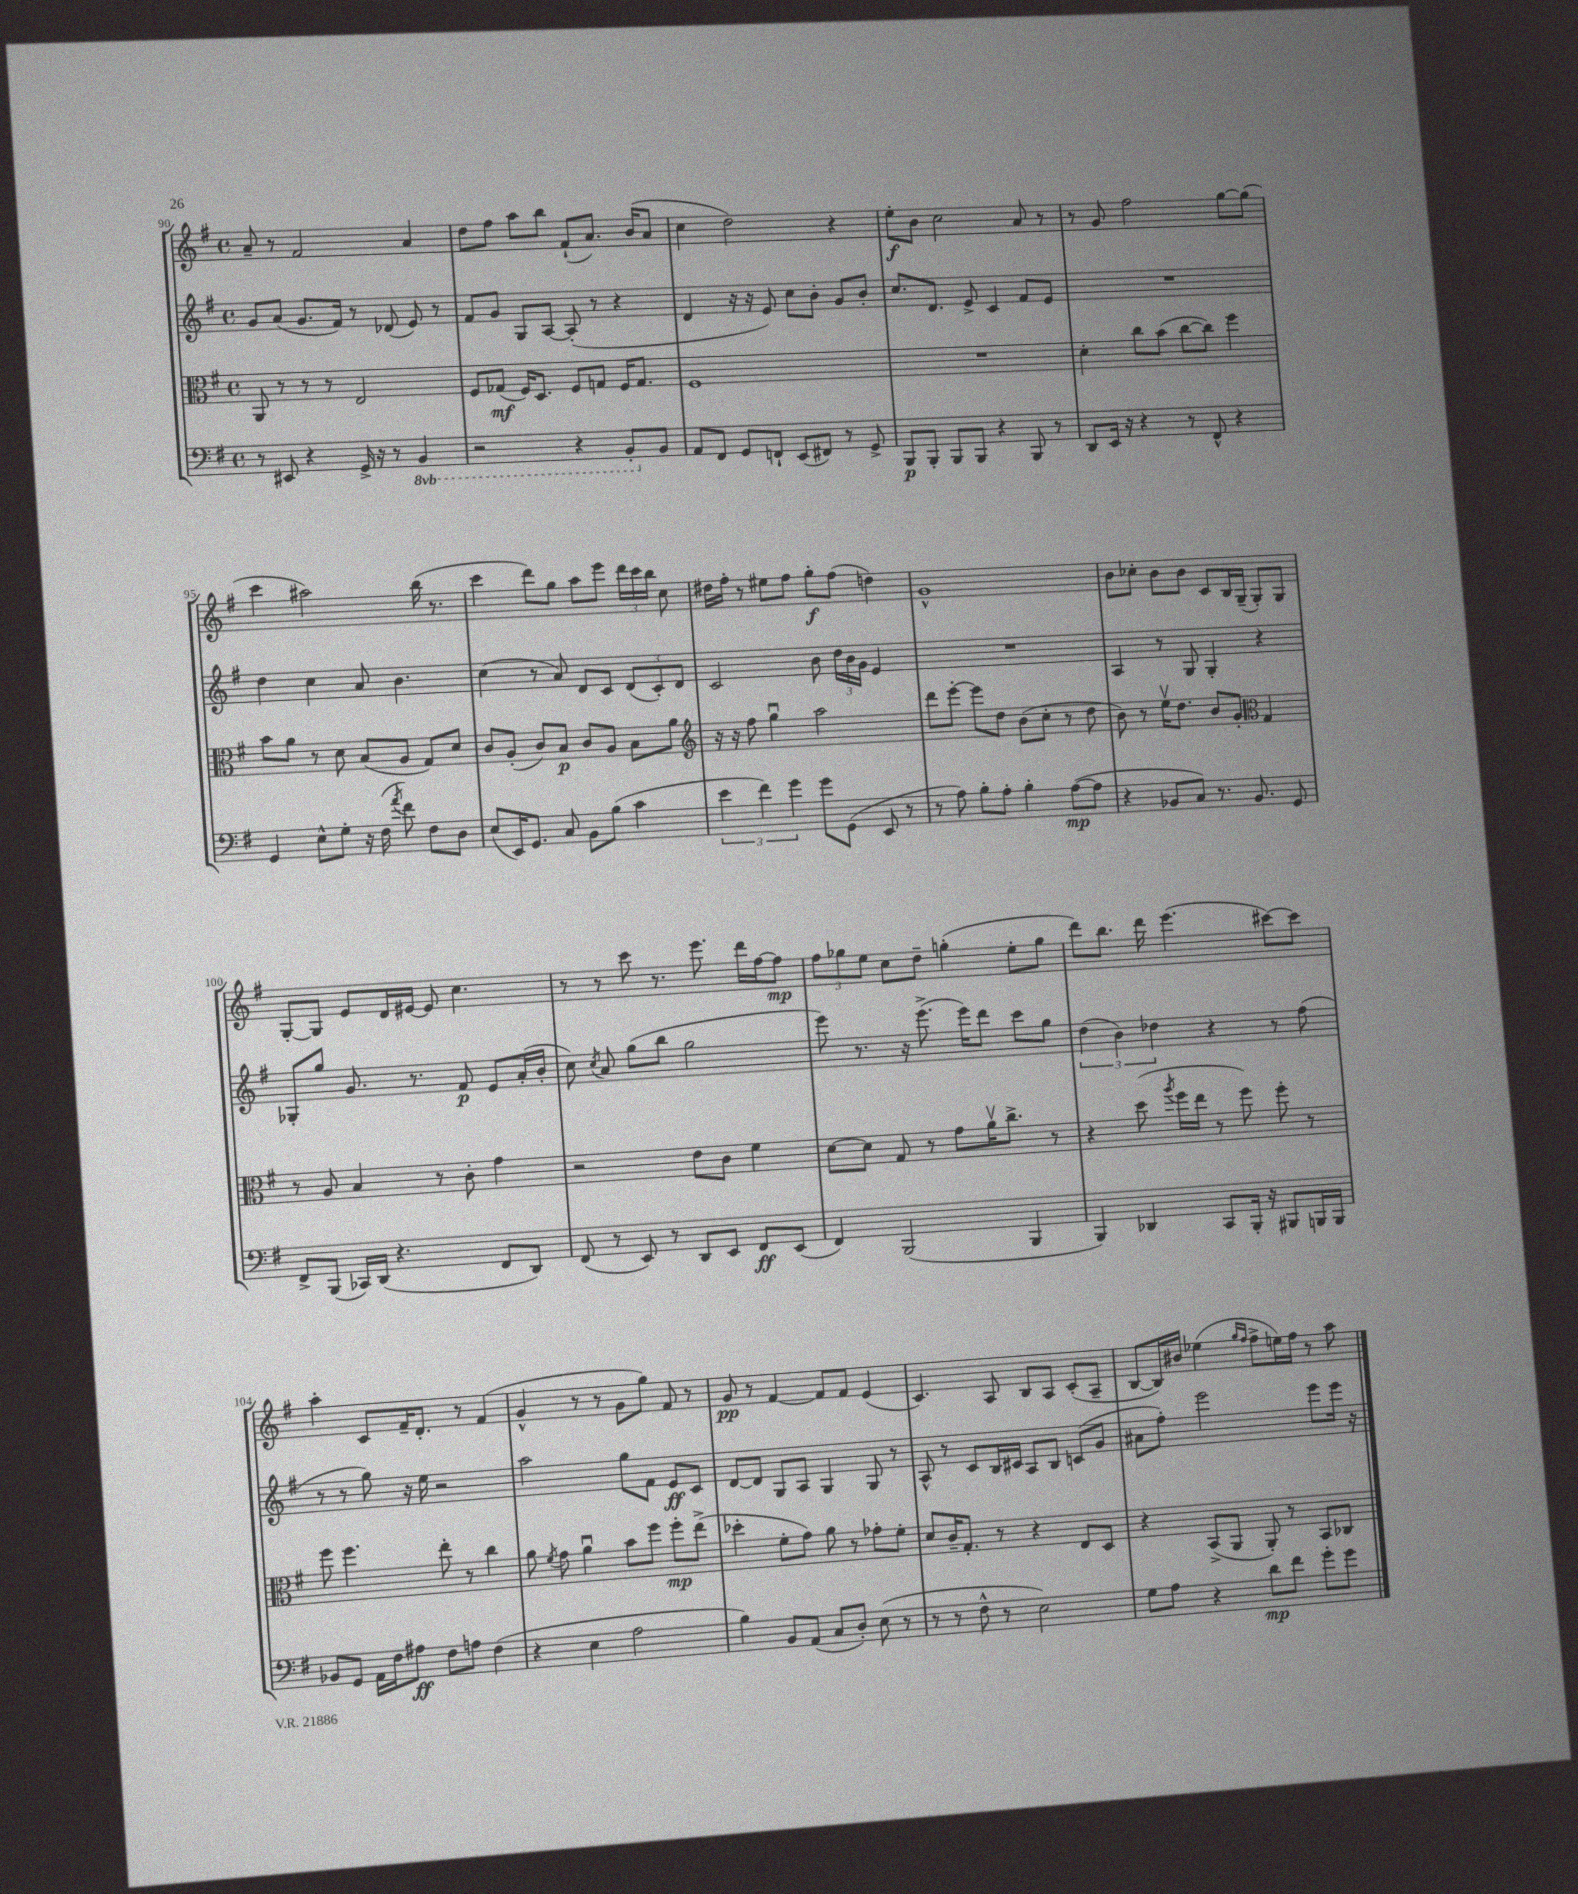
<<
\new StaffGroup <<
\new Staff = "s0" {
    \clef treble \key g \major \defaultTimeSignature \time 4/4
    \autoBeamOff a'8-- r8 fis'2 a'4 |
    d''8[ fis''8] a''8[ b''8] fis'8[-!( a'8.]) b'16[( a'8] |
    c''4 d''2) r4 |
    e''8[-.\f b'8] c''2 a'8 r8 |
    r8 g'8 fis''2 g''8[~ g''8]( |
    c'''4 ais''2) b''16( r8. |
    c'''4 d'''8[) g''8] a''8[ e'''8] \tuplet 3/2 { d'''16[ c'''16 b''16] } c''8 |
    dis''16[ fis''16]-. r8 eis''8[ fis''8] g''8[-.\f fis''8]( d''4) |
    g'1-^ |
    b'8[ ces''8]-. b'8[ b'8] c'8[ b16 g16]--( g8[-.) g8] |
    g8[~-. g8] e'8[ d'16 eis'16]~ eis'8 c''4. |
    r8 r8 c'''8 r8. e'''8. d'''16[ fis''16~ fis''8]\mp |
    \tuplet 3/2 { fis''8[ ges''8 e''8] } c''8[ d''8]-- g''4-.( e''8[-. g''8] |
    d'''8[) b''8.] d'''16 e'''4.( cis'''8[~) cis'''8] |
    a''4-. c'8[ fis'16-- d'8.]-. r8 fis'4( |
    g'4-^ r8 r8 g'8[ g''8]) fis'8 r8 |
    g'8\pp r8 fis'4~ fis'8[ fis'8] e'4( |
    c'4.) a8 b8[ a8] c'8[-.( a8]-- |
    b8[~ b16) bis'16] ees''4( \grace { g''16[ fis''16] } fis''8[-> e''16) fis''16] r8 a''8 \bar "|." |
}
\new Staff = "s1" {
    \clef treble \key g \major \defaultTimeSignature \time 4/4
    \autoBeamOff g'8[ a'8]( g'8.[ fis'16]) r8 des'8( e'8) r8 |
    fis'8[ g'8] g8[ a8]~ a8-.( r8 r4 |
    d'4 r16 r16 e'8) c''8[ b'8]-. g'8[ b'8]-. |
    c''8.[ d'8.] e'8-> c'4 fis'8[ e'8] |
    R1 |
    d''4 c''4 a'8 b'4. |
    c''4( r8 a'8) d'8[ c'8] \tuplet 3/2 { d'8[( c'8-.) d'8] } |
    c'2 b'8 \tuplet 3/2 { d''16[ b'16 g'16] } e'4 |
    R1 |
    a4 r8 g8 g4-. r4 |
    ges8[-. g''8] g'8. r8. fis'8\p e'8[ a'16-.( b'16]-. |
    c''8) \acciaccatura { c''8 } a'8 g''8[( b''8] g''2 |
    e'''8) r8. r16 e'''8.->( e'''16[) d'''8] c'''8[ g''8] |
    \tuplet 3/2 { d''4( b'4) des''4 } r4 r8 fis''8( |
    r8 r8 g''8) r16 e''16 r2 |
    a''2 g''8[ fis'8] e'8[\ff c'8] |
    d'8[~ d'8] g8[ a8] g4 g8 r8 |
    a8-^ r8 c'8[ b16 cis'16] a8[ b8] c'8[( g'8] |
    ais'8[ fis''8]-.) e'''2 e'''8[ e'''16] r16 \bar "|." |
}
\new Staff = "s2" {
    \clef alto \key g \major \defaultTimeSignature \time 4/4
    \autoBeamOff a,8 r8 r8 r8 e2 |
    fis8[ ges8]\mf( fis16[) d8.] fis8[ g8] fis16[ g8.] |
    fis1 |
    R1 |
    d'4-. c''8[ b'8]( c''8[~ c''8]) fis''4 |
    b'8[ a'8] r8 d'8 b8[( a8] g8[) d'8] |
    c'8[ a8]-.( c'8[) b8]\p c'8[ a8] b8[ a'8] |
    \clef treble r16 r16 fis''8 g''4\downbow a''2 |
    d'''8[ e'''8]~-. e'''8[ d''8] b'8[( c''8]-. r8 d''8 |
    b'8) r8 e''16[\upbow d''8.] b'8[ g'8]-. \clef alto g4 |
    r8 a8 b4 r8 c'8-. g'4 |
    r2 e'8[ c'8] fis'4 |
    d'8[~ d'8] g8 r8 g'8[ a'16\upbow c''8.]-> r8 |
    r4 d''8( \acciaccatura { a''8 } fis''16[ e''16] r8 fis''8) fis''8-. r8 |
    fis''8 fis''4. e''8-. r8 c''4 |
    a'8 \acciaccatura { fis'8 } g'8 a'4\downbow b'8[ fis''8] fis''8[-.\mp e''8]->( |
    des''4-. fis'8[-. g'8]) a'8 r8 ges'8[-. fis'8]-. |
    d'8[ c'16-- g8.]-. r8 r4 e8[ d8] |
    r4 b,8[->( a,8] a,8-.) r8 b,8[ ces8] \bar "|." |
}
\new Staff = "s3" {
    \clef bass \key g \major \defaultTimeSignature \time 4/4 \set Staff.ottavationMarkups = #ottavation-simple-ordinals
    \autoBeamOff r8 eis,8 r4 g,16-> r16 r8 \ottava #-1 b,,4 |
    r2 r4 b,,8[-. \ottava #0 b,8] |
    a,8[ fis,8] g,8[ f,8]-! e,8[( fis,8]) r8 g,8-> |
    b,,8[\p b,,8]-. b,,8[ b,,8] r4 b,,8 r8 |
    d,8[ e,16] r16 r4 r8 fis,8-^ r4 |
    g,4 e8[-^ g8]-. r16 fis16( \acciaccatura { a'8 } fis'8) fis8[ d8] |
    e8[( e,16) g,8.] c8 b,8[ b8]( c'4 |
    \tuplet 3/2 { e'4 fis'4) g'4 } g'8[ g,8]( e,8 r8 |
    r8 a8) b8[-. a8]-. b4-. a8[~\mp( a8] |
    r4 bes,8[ c8]) r8. bes,8. g,8 |
    fis,8[-> b,,8]( ces,16[) d,16]( r4. fis,8[ d,8]) |
    fis,8( r8 e,8) r8 d,8[ e,8] fis,8[\ff e,8]( |
    fis,4) b,,2( b,,4 |
    b,,4) des,4 c,8[ b,,16]-. r16 bis,,8[ b,,16 b,,16] |
    bes,8[ g,8] a,16[ fis16 ais8]\ff fis8[ a8] fis4( |
    r4 e4 a2 |
    b4) b,8[ a,8]( c8[ d8]-.) e8( r8 |
    r8 r8 fis8-^ r8 e2) |
    g8[ a8] r4 d'8[\mp fis'8] g'8[-. g'8] \bar "|." |
}
>>
>>
\layout { \context { \Score currentBarNumber = #90 } }
